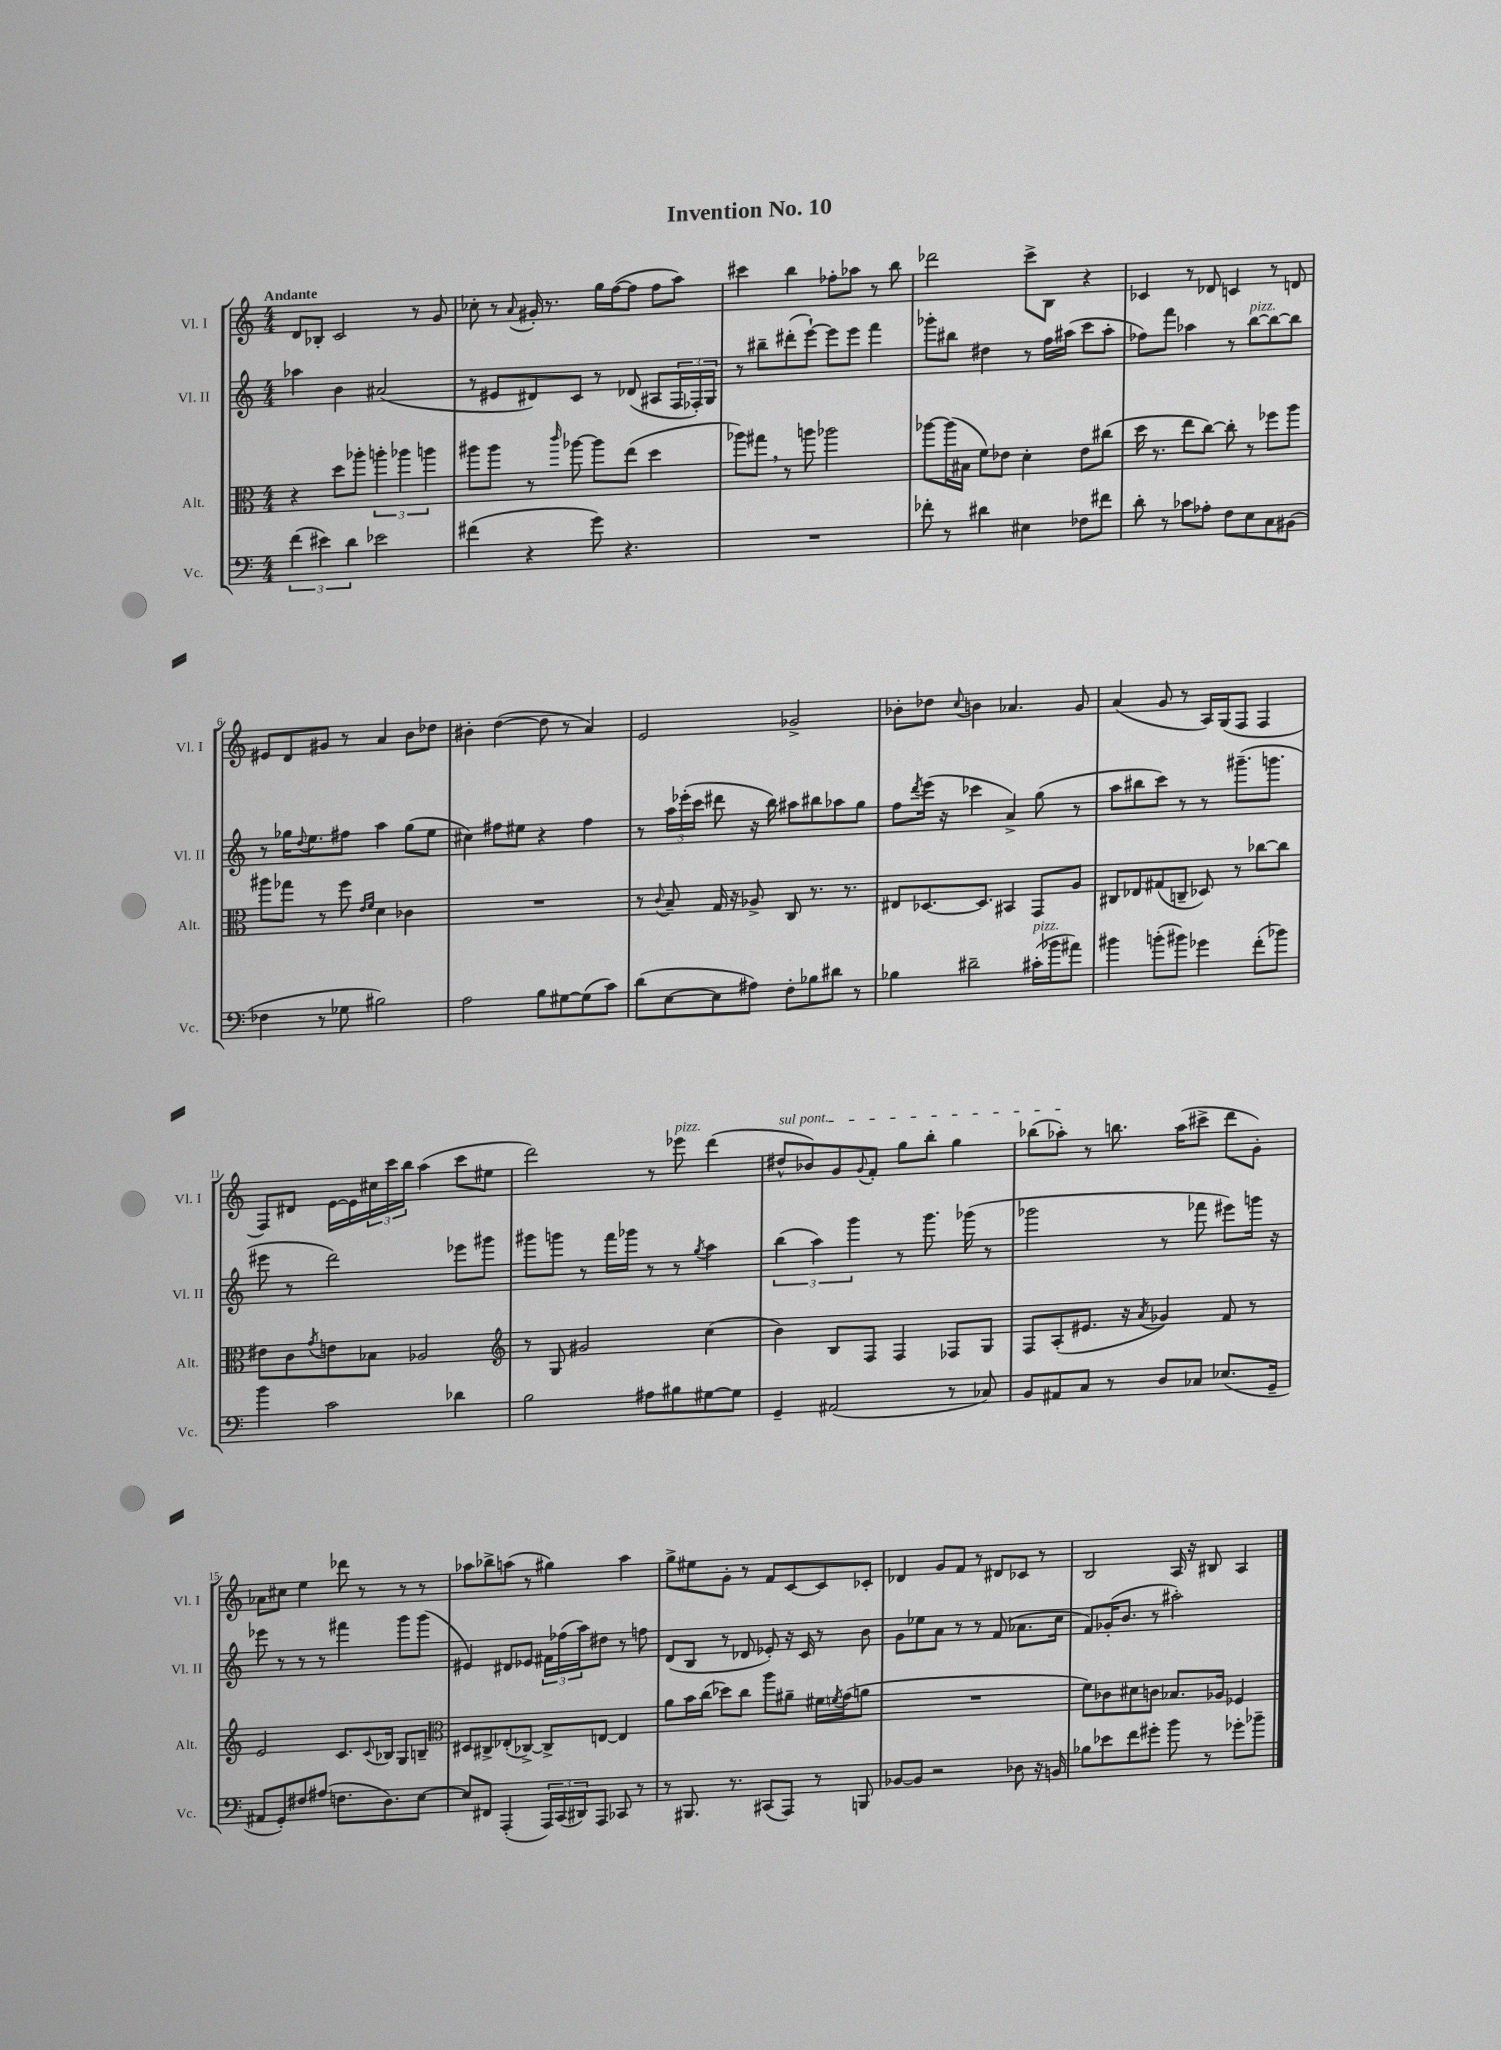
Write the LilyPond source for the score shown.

\header { title = "Invention No. 10" }
<<
\new StaffGroup <<
\new Staff = "s0" \with { instrumentName = "Vl. I" shortInstrumentName = "Vl. I" } {
    \clef treble \key c \major \numericTimeSignature \time 4/4 \tempo "Andante"
    d'8 bes8-. c'2 r8 g'8 |
    ces''8-. r8 \appoggiatura { a'8 } gis'16-. r8. g''16 f''16~( f''8 f''8 a''8) |
    cis'''4 b''4 fes''8-. aes''8 r8 b''8 |
    des'''2 c'''8-> b8 r4 |
    ces'4 r8 des'8 c'4 r8 d'8 |
    eis'8 d'8 gis'8 r8 a'4 b'8 des''8 |
    bis'4-. d''4~( d''8 r8 a'4) |
    e'2 ges'2-> |
    bes'8-. des''8 \appoggiatura { c''8 } b'4 aes'4. g'8 |
    a'4( g'8 r8 a16) g16( f8 f4 |
    f8) dis'8 e'16~ e'16 \tuplet 3/2 { cis''16 c'''16 b''16 } a''4( c'''8 eis''8 |
    d'''2) r8 ees'''8^\markup { \italic "pizz." } d'''4( |
    \once \override TextSpanner.bound-details.left.text = \markup { \italic "sul pont." } dis''8-^\startTextSpan bes'8) g'8 \appoggiatura { g'8 } f'8-. g''8 b''8-. g''4 |
    bes''8( aes''8-.\stopTextSpan) r8 b''8. aes''16( cis'''8-> d'''8 g'8-.) |
    aes'8 cis''8 e''4 des'''8 r8 r8 r8 |
    aes''8 bes''8-> a''8( r8 gis''4) a''4 |
    g''8-> eis''8 g'8-. r8 f'8 c'8~ c'8 ces'8-. |
    des'4 g'8 f'8 r8 dis'8 ces'8 r8 |
    b2 a16 r16 bis8 a4 \bar "|." |
}
\new Staff = "s1" \with { instrumentName = "Vl. II" shortInstrumentName = "Vl. II" } {
    \clef treble \key c \major \numericTimeSignature \time 4/4
    aes''4 b'4 ais'2( |
    r8 eis'8 dis'8) c'8 r8 des'8( ais8 \tuplet 3/2 { f16 fes16-.) g16 } |
    r8 bis''8-- dis'''8-.( e'''8~-!) e'''8 e'''8 f'''4 |
    ges'''8-. bis''8 dis''4 r8 f''16 ais''16( c'''8 ais''8-. |
    fes''8) f'''8 aes''4 r8 b''8~^\markup { \italic "pizz." } b''8~ b''8 |
    r8 ges''16 \appoggiatura { d''8 } e''8. fis''8 a''4 ges''8( e''8 |
    cis''4) fis''8 eis''8 r4 fis''4 |
    r8 \tuplet 3/2 { a''16 ees'''16-.( c'''16 } dis'''8 r16 b''16) ais''8 bis''8 aes''8 g''8 |
    f''8 \acciaccatura { d'''8 } e'''16( r16 ces'''4 a'4->) g''8( r8 |
    a''8 bis''8 c'''8) r8 r8 gis'''8.--( g'''8. |
    eis'''8 r8 d'''2) ees'''8 gis'''8 |
    gis'''8 g'''8 r8 f'''16 ges'''16 r8 r8 \acciaccatura { g''8 } a''4 |
    \tuplet 3/2 { b''4( a''4) g'''4 } r8 g'''8. ges'''16( r8 |
    ges'''2 r8 fes'''8 eis'''8) g'''16 r16 |
    ees'''8 r8 r8 r8 fis'''4 g'''8 g'''8( |
    eis'4) dis'8 ees'8 \tuplet 3/2 { fis'16 fes''16( a''16) } dis''8 r8 f''8 |
    d'8( b8 r8 des'8 ees'8-.) r16 c'16 r8 b'8 |
    g'8 ees''8 a'8 r8 r8 f'8( aes'8. c''16 |
    f'8) ges'16-.( b'8. r8 ais''2-.) \bar "|." |
}
\new Staff = "s2" \with { instrumentName = "Alt." shortInstrumentName = "Alt." } {
    \clef alto \key c \major \numericTimeSignature \time 4/4
    r4 d''8 aes''8-. \tuplet 3/2 { a''4-. aes''4 a''4 } |
    ais''8 ais''8 r8 \grace { c'''16 } aes''8~ aes''8 e''8( d''4 |
    aes''8) gis''8 \breathe r8 a''8 aes''2 |
    aes''8~ aes''16( bis16 f'8) ees'8 d'4-. ees'8 cis''8( |
    d''16 r8. e''8 c''8~) c''8-. r8 fes''8 a''8 |
    ais''8 ges''8 r8 f''8 \grace { e'16 f'16 } d'4 ces'4 |
    R1 |
    r8 \appoggiatura { c'8 } b8-- g16 r16 aes8-> c8 r8. r8. |
    eis8 des8.~ des8. bis,4 g,8 a8 |
    cis8 ees8 gis8( c8-- des8) r8 ces''8~ ces''8 |
    eis'8 c'8 \acciaccatura { g'8 } e'8 bes8 aes2 |
    \clef treble r8 g8 gis'2 c''4( |
    b'4) b8 f8 f4 fes8 g8 |
    f8 a8-.( eis'8. r16 \acciaccatura { a'8 } ges'4) f'8 r8 |
    e'2 c'8. \appoggiatura { c'8 } bes16 g8 b8-- |
    \clef alto dis8 cis8-> ees8-.( ces8~->) ces8-> e8~ e4 |
    a'8 b'16 c''16( des''8) c''8 a''8 ais'8-- fis'16 \acciaccatura { f'8 } g'16( a'8 |
    R1 |
    f'8) ces'8 dis'8 c'8 bes8. aes16 fes4 \bar "|." |
}
\new Staff = "s3" \with { instrumentName = "Vc." shortInstrumentName = "Vc." } {
    \clef bass \key c \major \numericTimeSignature \time 4/4
    \tuplet 3/2 { f'4( eis'4) d'4 } ees'2 |
    fis'4( r4 g'8) r4. |
    R1 |
    fes'8-. r8 dis'4 eis4 fes8 fis'8 |
    d'8-. r8 ces'8 aes8-. f8 e8 c8 bis,8( |
    fes4 r8 ges8 bis2) |
    a2 b8 gis8~ gis8( c'8) |
    d'8( e8~ e8 ais8) f8-. bes8 dis'8 r8 |
    bes4 dis'2-- cis'16-.^\markup { \italic "pizz." }( bes'16 ais'8) |
    bis'4 b'8-.( bis'8) ges'4 f'8-.( bes'8) |
    b'4 c'2 des'4 |
    b2 ais8 bis8 gis8~ gis8 |
    g,4-- ais,2( r8 ces8) |
    b,8 ais,8 c8 r8 d8 ces8 ees8.( g,16-- |
    ais,8 g,8-.) fis8 ais8( f8. d8.) e8~ |
    e8 fis,8 a,,4-.( \tuplet 3/2 { a,,16) c,16( dis,16) } a,,8 ces,8 r8 |
    r8 bis,,8. r8. cis,8( a,,8) r8 b,,8 |
    bes,8~ bes,8 r2 des8 r16 b,16 |
    bes8 ees'8 f'8 gis'8-. b'8 r8 ges'8-. bes'8-- \bar "|." |
}
>>
>>
